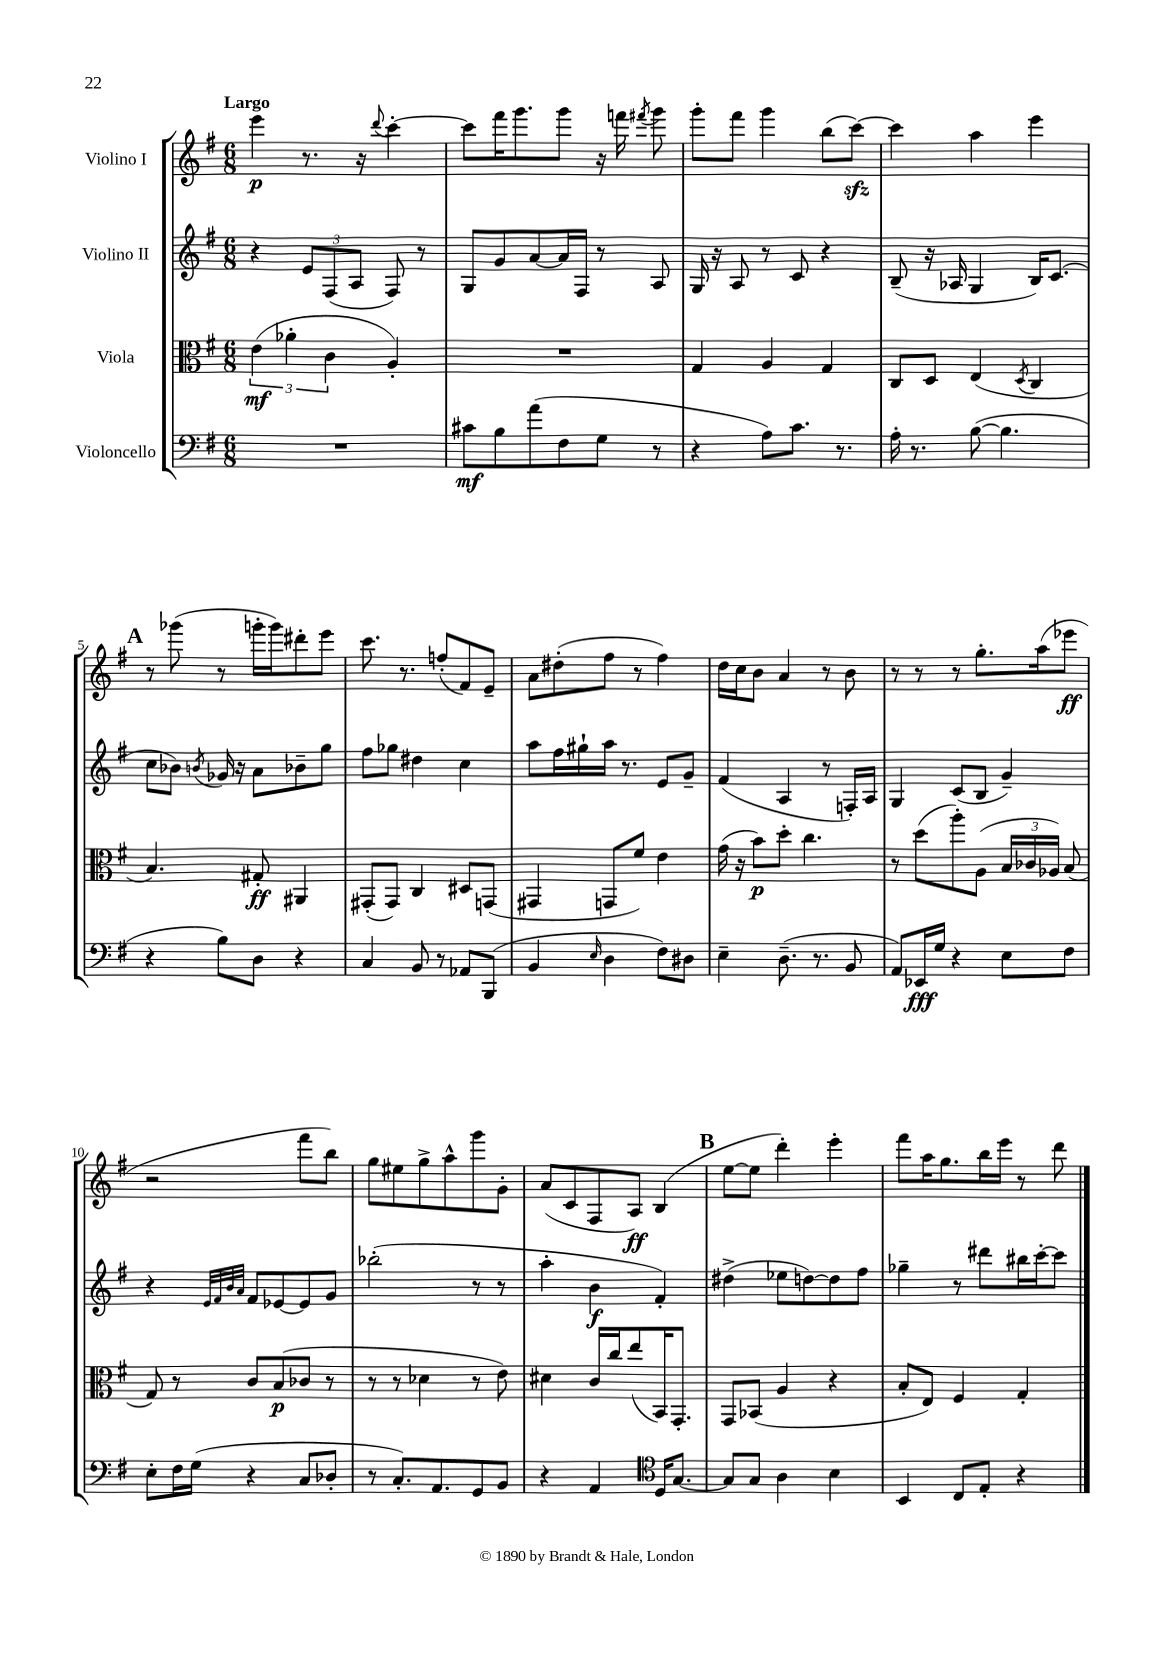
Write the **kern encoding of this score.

**kern	**dynam	**kern	**dynam	**kern	**dynam	**kern	**dynam
*part4	*part4	*part3	*part3	*part2	*part2	*part1	*part1
*staff4	*staff4	*staff3	*staff3	*staff2	*staff2	*staff1	*staff1
*I"Violoncello	*	*I"Viola	*	*I"Violino II	*	*I"Violino I	*
*clefF4	*	*clefC3	*	*clefG2	*	*clefG2	*
*k[f#]	*	*k[f#]	*	*k[f#]	*	*k[f#]	*
*M6/8	*	*M6/8	*	*M6/8	*	*M6/8	*
=1	=1	=1	=1	=1	=1	=1	=1
!	!	!	!	!	!	!LO:TX:a:B:t=Largo	!
2.r	.	(6e\	mf	4r	.	4eee\	p
.	.	6a-X'\	.	.	.	.	.
.	.	.	.	12e/L	.	8.r	.
.	.	6c\	.	(12F#/	.	.	.
.	.	.	.	12A/J	.	.	.
.	.	.	.	.	.	16r	.
.	.	.	.	.	.	8qqddd/	.
.	.	4A'/)	.	8F#/)	.	[4ccc'\	.
.	.	.	.	8r	.	.	.
=2	=2	=2	=2	=2	=2	=2	=2
8c#X\L	mf	2.r	.	8G/L	.	8ccc\L]	.
8B\	.	.	.	8g/	.	16fff#\K	.
.	.	.	.	.	.	8.ggg\	.
(8a\	.	.	.	[8a/	.	.	.
8F#\	.	.	.	16a/L]	.	8ggg\J	.
.	.	.	.	16F#/JJ	.	.	.
8G\J	.	.	.	8r	.	16r	.
.	.	.	.	.	.	16fffn\	.
.	.	.	.	.	.	8qfff#X/	.
8r	.	.	.	8A/	.	8ggg\	.
=3	=3	=3	=3	=3	=3	=3	=3
4r	.	4G/	.	16G/	.	8ggg'\L	.
.	.	.	.	16r	.	.	.
.	.	.	.	8A/	.	8fff#\J	.
8A\L)	.	4A/	.	8r	.	4ggg\	.
8.c\J	.	.	.	8c/	.	.	.
.	.	4G/	.	4r	.	(8bb\L	.
8.r	.	.	.	.	.	.	.
.	.	.	.	.	.	[8ccczz\J)	.
=4	=4	=4	=4	=4	=4	=4	=4
16A'\	.	8C/L	.	(8B~/	.	4ccc\]	.
8.r	.	.	.	.	.	.	.
.	.	8D/J	.	16r	.	.	.
.	.	.	.	16A-X/	.	.	.
([8B\	.	(4E/	.	4G/	.	4aa\	.
4.B\]	.	.	.	.	.	.	.
.	.	8qD/	.	.	.	.	.
.	.	4C/	.	16B/KL)	.	4eee\	.
.	.	.	.	(8.c/J	.	.	.
!!LO:LB:g=z
!!LO:REH:place=s1:t=A
=5	=5	=5	=5	=5	=5	=5	=5
4r	.	4.B/)	.	8cc\L	.	8r	.
.	.	.	.	8b-X\J)	.	(8ggg-X\	.
.	.	.	.	8qbn/	.	.	.
8B\L)	.	.	.	16g-X/	.	8r	.
.	.	.	.	16r	.	.	.
8D\J	.	8G#X'/	ff	8a\L	.	16gggn'\LL	.
.	.	.	.	.	.	16ggg\J)	.
4r	.	4AA#X/	.	8b-X~\	.	8ddd#X'\	.
.	.	.	.	8gg\J	.	8eee\J	.
=6	=6	=6	=6	=6	=6	=6	=6
4C/	.	(8GG#X'/L	.	8ff#\L	.	8.ccc\	.
.	.	8GG#/J)	.	8gg-X\J	.	.	.
.	.	.	.	.	.	8.r	.
8BB/	.	4C/	.	4dd#X\	.	.	.
8r	.	.	.	.	.	(8ffn'/L	.
8AA-X/L	.	8D#X/L	.	4cc\	.	8f#/)	.
(8BBB/J	.	(8GGn/J	.	.	.	8e~/J	.
=7	=7	=7	=7	=7	=7	=7	=7
4BB/	.	4GG#X/	.	8aa\L	.	8a\L	.
.	.	.	.	16ff#\L	.	(8dd#X'\	.
.	.	.	.	16gg#X`\	.	.	.
16qqE/	.	.	.	.	.	.	.
4D\	.	8GGn/L	.	16aa\JJ	.	8ff#\J	.
.	.	.	.	8.r	.	.	.
.	.	8f#/J)	.	.	.	8r	.
8F#\L)	.	4e\	.	8e/L	.	4ff#\)	.
8D#X\J	.	.	.	8g~/J	.	.	.
=8	=8	=8	=8	=8	=8	=8	=8
4E~\	.	(16g\	.	(4f#/	.	16dd\LL	.
.	.	16r	.	.	.	16cc\J	.
.	.	8b\L)	p	.	.	8b\J	.
(8.D~\	.	8dd'\J	.	4A/	.	4a/	.
.	.	4.cc\	.	.	.	.	.
8.r	.	.	.	.	.	.	.
.	.	.	.	8r	.	8r	.
8BB/	.	.	.	16Fn'/LL)	.	8b\	.
.	.	.	.	16A/JJ	.	.	.
=9	=9	=9	=9	=9	=9	=9	=9
8AA/L)	.	8r	.	4G/	.	8r	.
16EE-X/L	fff	(8dd\L	.	.	.	8r	.
16G/JJ	.	.	.	.	.	.	.
4r	.	8aa'\)	.	(8c/L	.	8r	.
.	.	(8A\J	.	8B/J	.	8.gg'\L	.
8E\L	.	24B/LL	.	4g~/)	.	.	.
.	.	24c-X/	.	.	.	.	.
.	.	.	.	.	.	(16aa\k	.
.	.	24A-X/JJ)	.	.	.	.	.
8F#\J	.	(8B/	.	.	.	8eee-X\J	ff
!!LO:LB:g=z
=10	=10	=10	=10	=10	=10	=10	=10
8E'\L	.	8G/)	.	4r	.	2r	.
16F#\L	.	8r	.	.	.	.	.
(16G\JJ	.	.	.	.	.	.	.
.	.	.	.	32qqe/LLL	.	.	.
.	.	.	.	32qqf#/	.	.	.
.	.	.	.	32qqb/	.	.	.
.	.	.	.	32qqa/JJJ	.	.	.
4r	.	8c/L	.	8f#/L	.	.	.
.	.	(8B/	p	[8e-X/	.	.	.
8C/L	.	8c-X/J	.	8e-/]	.	8fff#\L	.
8D-X'/J	.	8r	.	8g/J	.	8bb\J)	.
=11	=11	=11	=11	=11	=11	=11	=11
8r	.	8r	.	(2bb-X'\	.	8gg\L	.
8.C'/L)	.	8r	.	.	.	8ee#X\	.
.	.	4d-X\	.	.	.	8gg^\	.
8.AA/	.	.	.	.	.	.	.
.	.	.	.	.	.	8aa^^\	.
8GG/	.	8r	.	8r	.	8ggg\	.
8BB/J	.	8e\)	.	8r	.	8g'\J	.
=12	=12	=12	=12	=12	=12	=12	=12
4r	.	4d#X\	.	4aa'\	.	(8a/L	.
.	.	.	.	.	.	8c/	.
4AA/	.	16c/LL	.	4b\	f	8F#/	.
.	.	16cc/J	.	.	.	.	.
.	.	(8ee/	.	.	.	8A/J)	ff
*clefC4	*	*	*	*	*	*	*
16D/KL	.	16BB/K)	.	4f#'/)	.	(4B/	.
[8.G/J	.	8.GG'/J	.	.	.	.	.
!!LO:REH:place=s1:t=B
=13	=13	=13	=13	=13	=13	=13	=13
8G/L]	.	8GG/L	.	(4dd#X^\	.	[8ee\L	.
8G/J	.	(8BB-X/J	.	.	.	8ee\J]	.
4A\	.	4A/	.	8ee-X\L	.	4ddd'\)	.
.	.	.	.	[8ddn\)	.	.	.
4B\	.	4r	.	8dd\]	.	4eee'\	.
.	.	.	.	8ff#\J	.	.	.
=14	=14	=14	=14	=14	=14	=14	=14
4BB/	.	8B'/L	.	4gg-X~\	.	8fff#\L	.
.	.	8E/J)	.	.	.	16aa\K	.
.	.	.	.	.	.	8.gg\	.
8C/L	.	4F#/	.	8r	.	.	.
8E'/J	.	.	.	8ddd#X\L	.	16bb\L	.
.	.	.	.	.	.	16eee\JJ	.
4r	.	4G'/	.	16bb#X\L	.	8r	.
.	.	.	.	[16ccc'\J	.	.	.
.	.	.	.	8ccc\J]	.	8ddd\	.
==	==	==	==	==	==	==	==
*-	*-	*-	*-	*-	*-	*-	*-
